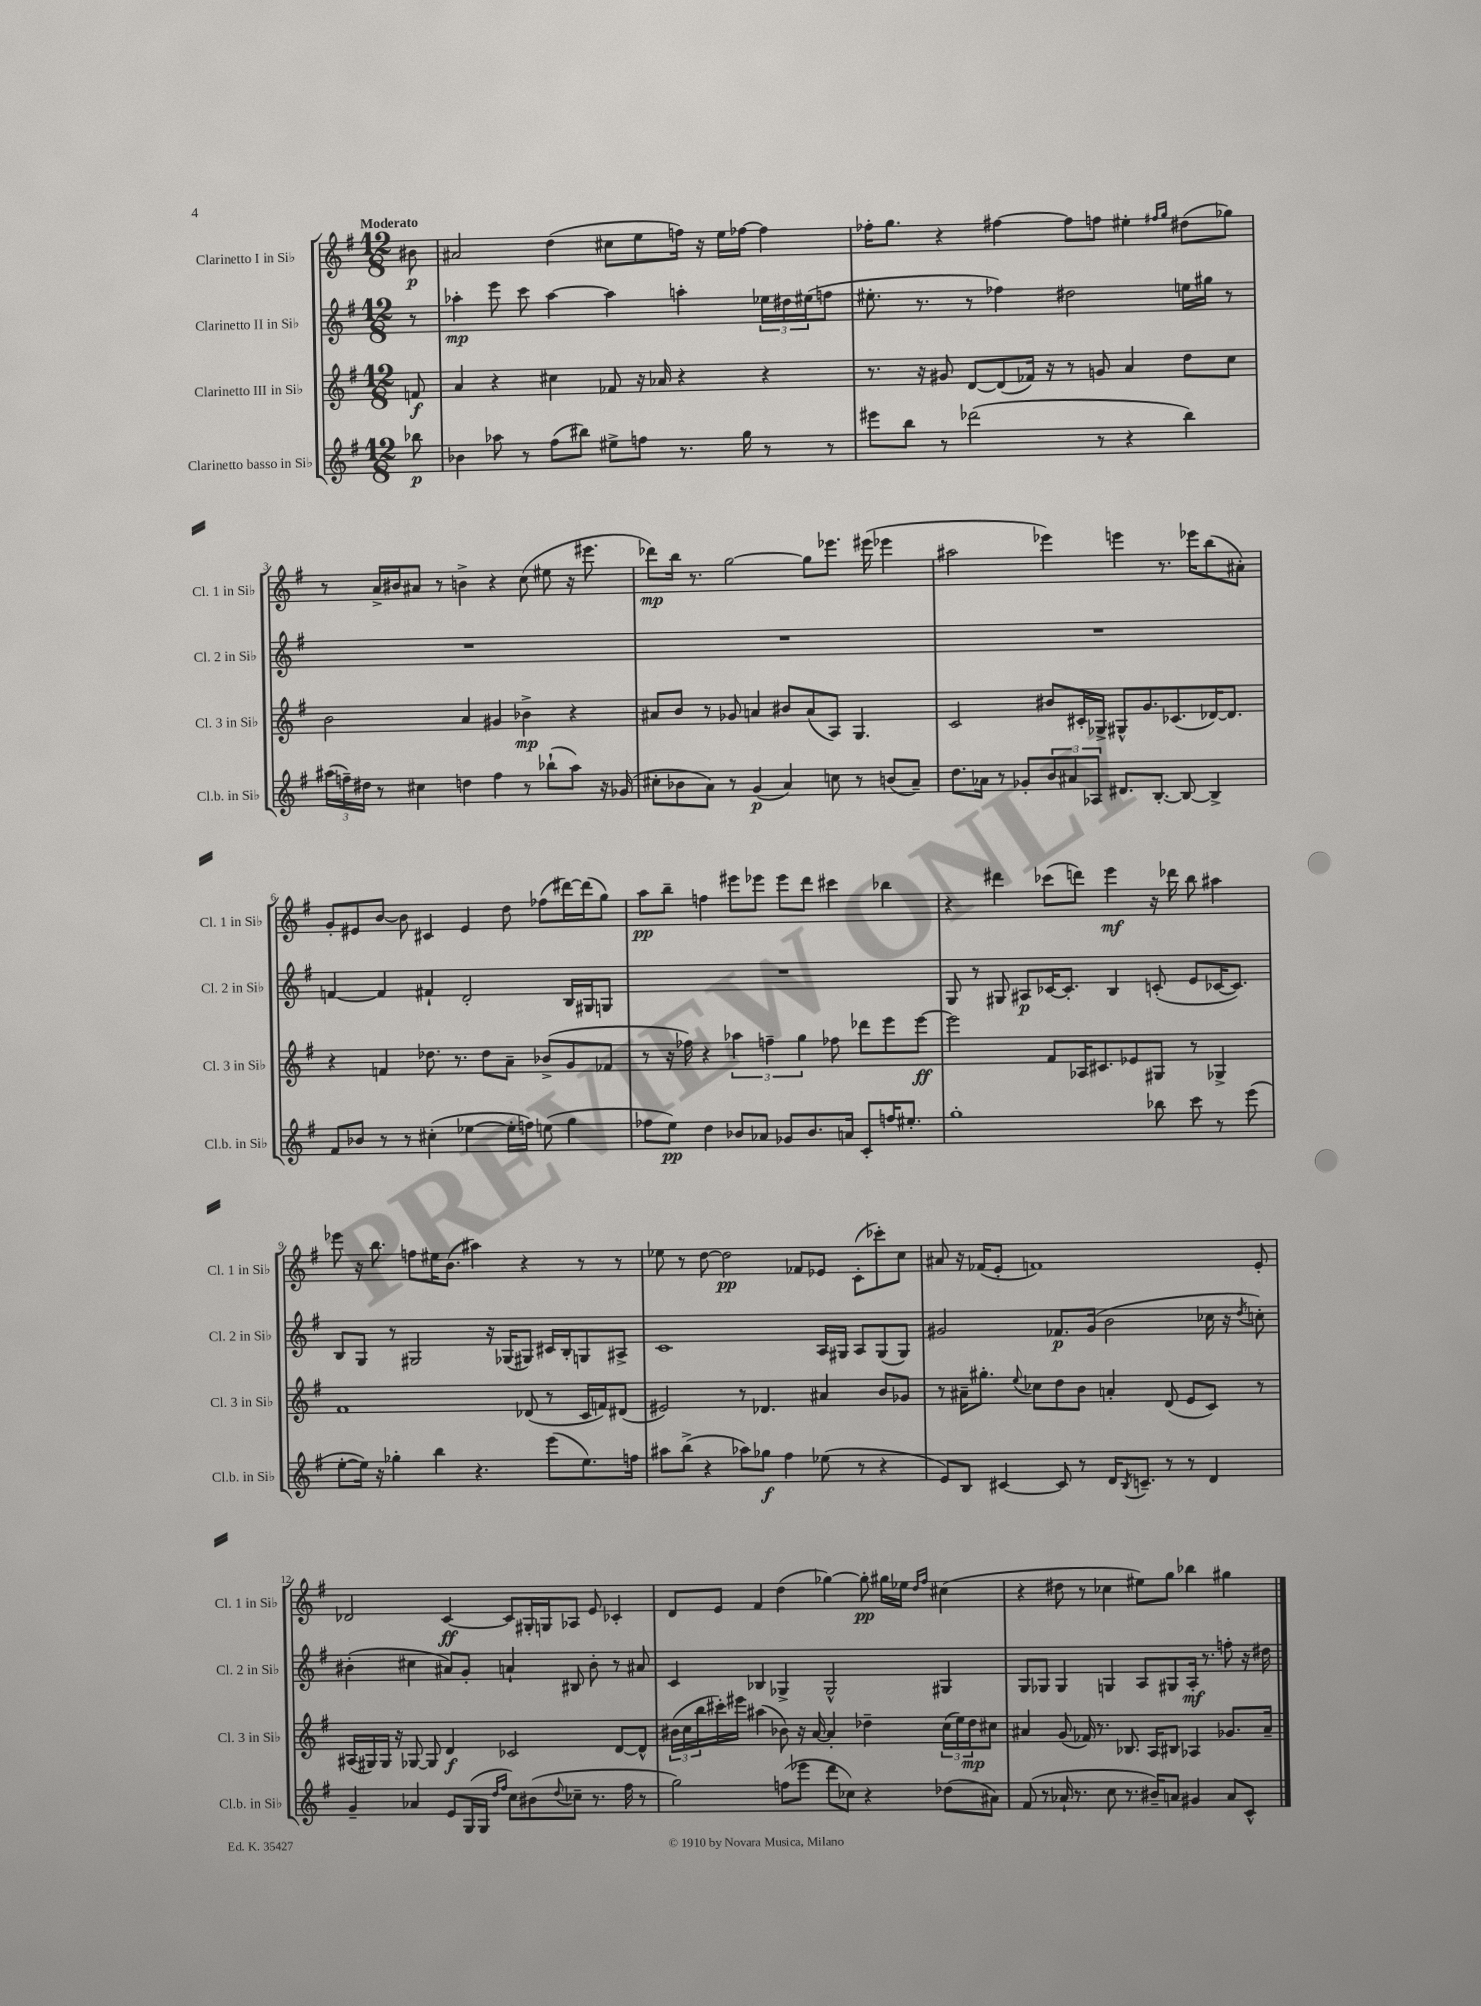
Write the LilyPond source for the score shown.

<<
\new StaffGroup <<
\new Staff = "s0" \with { instrumentName = "Clarinetto I in Sib" shortInstrumentName = "Cl. 1 in Sib" } {
    \clef treble \key g \major \numericTimeSignature \time 12/8 \partial 8 \tempo "Moderato"
    bis'8\p |
    ais'2 d''4( cis''8 e''8 f''16) r16 e''16 fes''16~ fes''4 |
    fes''16-. g''8. r4 fis''4~ fis''8 f''8 eis''4-. \grace { fis''16 g''16 } dis''8( ges''8) |
    r8 a'16-> bis'16 ais'8 r8 b'4-> r4 c''8( eis''8 r16 eis'''8. |
    des'''8\mp) b''16 r8. g''2~ g''8 ees'''8. eis'''16( ees'''4 |
    ais''2 ees'''4) e'''4 r8. ees'''16 b''8( ais'8-.) |
    g'8-. eis'8 b'8~ b'8 cis'4 eis'4 d''8 fes''8( dis'''16~) dis'''16( g''8) |
    a''8\pp b''8-- f''4 eis'''8 ees'''8 ees'''8 d'''8 cis'''4 bes''4 |
    r4 dis'''4 ces'''8( d'''8) e'''4\mf r16 des'''16 b''8 ais''4 |
    ees'''8 r16 b''8. f''8 eis''16 b'8.( ais''4) r4 r8 r8 |
    ees''8 r8 d''8~ d''2\pp fes'8 ees'8 c'8-.( ces'''8-.) c''8 |
    ais'8 r16 fes'16( e'8-. f'1) e'8-. |
    des'2 c'4~\ff c'8 gis16-. g16 aes8 e'8 ces'4-. |
    d'8 e'8 fis'4 d''4( ges''4~) ges''8-.\pp gis''16 ees''16 \grace { d''16 fis''16 } cis''4( |
    r4 dis''8 r8 ces''4 eis''8) g''8 bes''4 gis''4 \bar "|." |
}
\new Staff = "s1" \with { instrumentName = "Clarinetto II in Sib" shortInstrumentName = "Cl. 2 in Sib" } {
    \clef treble \key g \major \numericTimeSignature \time 12/8 \partial 8
    r8 |
    aes''4-.\mp e'''8 c'''8 aes''4~ aes''4 a''4-. \tuplet 3/2 { ees''16 dis''16 eis''16( } f''8 |
    eis''8.-. r8. r8 fes''4) dis''2 e''16 gis''16 r8 |
    R1. |
    R1. |
    R1. |
    f'4~ f'4 fis'4-! d'2-. b16 gis16 g8 |
    R1. |
    g8 r8 gis8 ais8\p ces'16~ ces'8.-. b4 c'8-.( e'8 ces'16~ ces'8.) |
    b8 g8 r8 gis2 r16 ges16( gis8) cis'16 b16-. g8 ais8-> |
    c'1 a16 gis16 a8 gis8( gis8) |
    gis'2 fes'8.\p gis'16( b'2 ces''16 r16 \acciaccatura { d''8 } c''8-.) |
    bis'4-.( cis''4 ais'8) g'8-. a'4-! bis8 bis'8-. r8 ais'8 |
    c'4 bes4 ges4-> ges2-^ gis4 |
    g8 ges8 ges4 g4 a8 gis8 a16-.\mf r8. f''8-. r16 dis''16 \bar "|." |
}
\new Staff = "s2" \with { instrumentName = "Clarinetto III in Sib" shortInstrumentName = "Cl. 3 in Sib" } {
    \clef treble \key g \major \numericTimeSignature \time 12/8 \partial 8
    f'8\f |
    a'4 r4 cis''4 fes'8 r16 aes'16 r4 r4 |
    r8. r16 gis'8 d'8~ d'8( fes'16) r16 r8 g'8 a'4 d''8 c''8 |
    b'2 a'4 gis'4 bes'4->\mp r4 |
    ais'8 b'8 r8 ges'8 a'4 bis'8 a'8( a8) g4. |
    c'2 bis'8 cis'16-. ges16-> gis8-^ g'8. ces'8.( des'16~) des'8. |
    r4 f'4 des''8. r8. des''8 a'8-- bes'8->( g'8 fes'8 |
    r8 r16 fes''16) r4 \tuplet 3/2 { aes''4 f''4-- g''4 } fes''8 des'''8 e'''8 e'''8~\ff |
    e'''2 fis'8 aes16 cis'8. ees'8 gis8 r8 ges4-> |
    fis'1 des'8( r8 c'16 f'16) dis'8( |
    eis'2) r8 des'4. ais'4 b'8 ges'8 |
    r8 ais'16-- gis''8.-. \appoggiatura { e''8 } ces''8 d''8 b'8 a'4-. d'8( e'8 c'8) r8 |
    ais16( gis16) gis16 r16 ges8~ ges8 d'4\f ces'2 d'8~ d'8-^ |
    \tuplet 3/2 { bis'16( c''16 b''16 } cis'''16-.) eis'''16 ais''4( bes'8) r16 a'16~ a'4-. des''4-- \tuplet 3/2 { c''16( e''16) des''16\mp } cis''8 |
    ais'4 g'8( fes'16) r8. bes8. a16 bis8 aes4 ges'8. ais'16-- \bar "|." |
}
\new Staff = "s3" \with { instrumentName = "Clarinetto basso in Sib" shortInstrumentName = "Cl.b. in Sib" } {
    \clef treble \key g \major \numericTimeSignature \time 12/8 \partial 8
    bes''8\p |
    bes'4 aes''8 r8 fis''8( bis''8) eis''8-> f''8 r8. g''16 r8 r8 |
    eis'''8 b''8 r8 des'''2( r8 r4 b''4) |
    \tuplet 3/2 { ais''16( f''16--) dis''16 } r8 cis''4 d''4 f''4 r8 bes''8-!( ais''8) r16 ges'16( |
    cis''8-. bes'8 a'8) r8 g'4\p( a'4) c''8 r8 b'8( a'8--) |
    d''8. aes'16 r8 ges'8-. \tuplet 3/2 { b'8 ais'8 aes8 } dis'8. b8.~-. b8~ b4-> |
    fis'8 bes'8 r8 r8 cis''4-.( ees''4~ ees''16-. f''16) e''8( g''4 |
    fes''8 e''8\pp) d''4 bes'8 aes'8 ges'8 bes'8. a'16 c'8-. f''16 eis''8.-. |
    g''1-. bes''8 c'''8 r8 e'''8( |
    e''8~-. e''16) r16 ges''4-. b''4 r4. e'''8( e''8.) f''16 |
    ais''8 b''8->( r4 aes''8) ges''8\f fis''4 ees''8( r8 r4 |
    e'8) b8 cis'4~ cis'8 r8 d'16 \acciaccatura { b8 } c'8.-- r8 r8 d'4 |
    g'4-- aes'4 e'8 g16( g16 \grace { d''16 fis''16 } c''8) bis'8( \appoggiatura { d''8 } ces''8-- r8. fis''16 r8 |
    g''2) f''8( ees'''8 d'''8 ces''8) r4 des''8( ais'8) |
    fis'8( r8 aes'16-! r8. c''8 r8. bis'16--) a'8 gis'4 a'8 c'8-^ \bar "|." |
}
>>
>>
